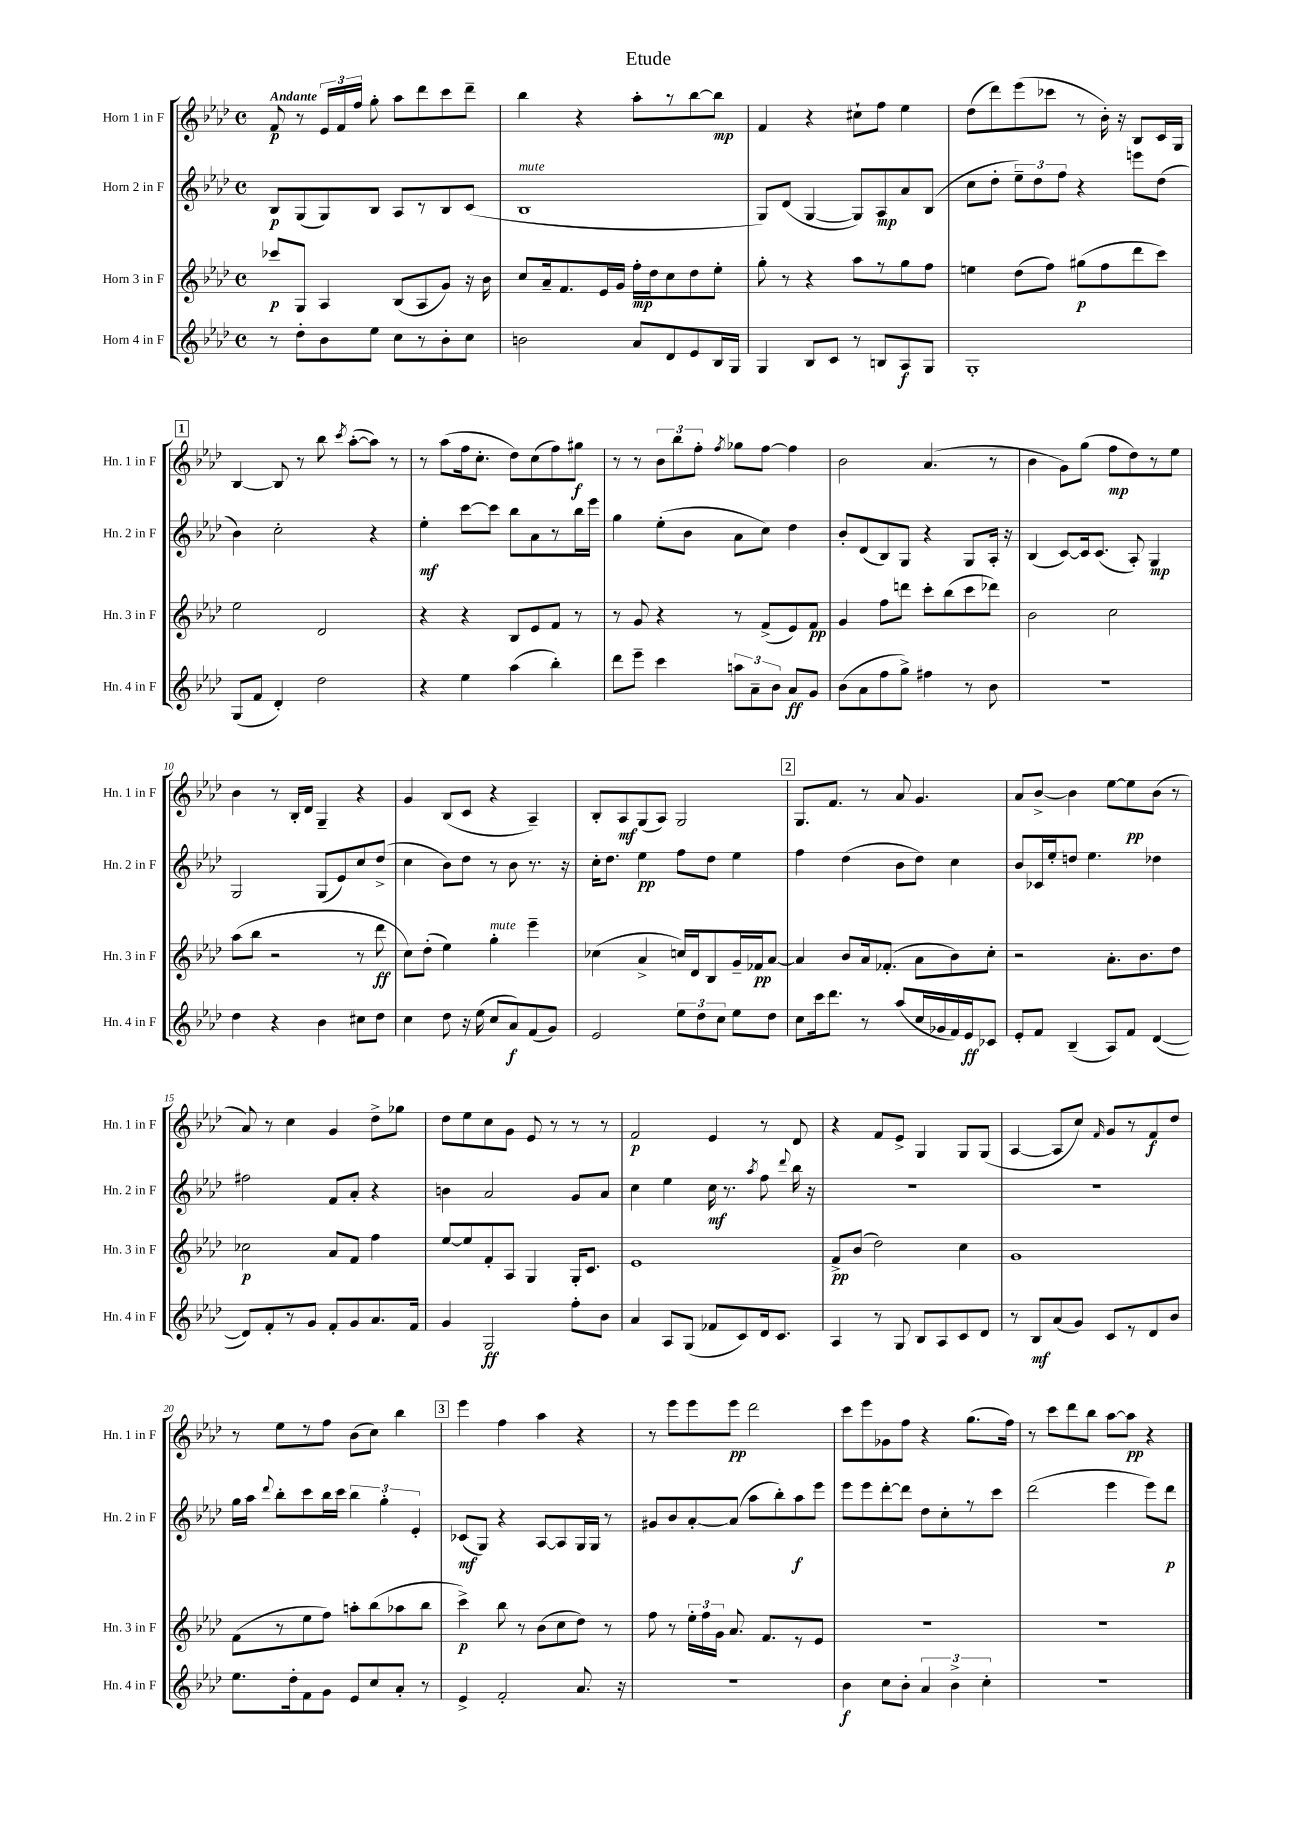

**kern	**kern	**kern	**kern
*staff4	*staff3	*staff2	*staff1
*clefG2	*clefG2	*clefG2	*clefG2
*k[b-e-a-d-]	*k[b-e-a-d-]	*k[b-e-a-d-]	*k[b-e-a-d-]
*M4/4	*M4/4	*M4/4	*M4/4
*met(c)	*met(c)	*met(c)	*met(c)
8r	8ccc-/L	8B-/L	8f/
8dd-'\L	8G/J	(8G/	8r
8b-\	4A-/	8G/)	24e-/LL
.	.	.	24f/
.	.	.	24ff/JJ
8ee-\J	.	8B-/J	8gg'\
8cc\L	(8B-/L	8A-/L	8aa-\L
8r	8A-/	8r	8ddd-\
8b-'\	8g/J)	8B-/	8ccc\
8cc\J	16r	(8c/J	8ddd-~\J
.	16b-\	.	.
=	=	=	=
2b\	8cc/L	1B-	4bb-\
.	16a-~/k	.	.
.	8.f/	.	.
.	.	.	4r
.	16e-/L	.	.
.	16g/JJ	.	.
8a-/L	16ff'\LL	.	8aa-'\L
.	16dd-\J	.	.
8d-/	8cc\	.	8r
8e-/	8dd-\	.	[8bb-\
16B-/L	8ee-'\J	.	8bb-\]J
16G/JJ	.	.	.
=	=	=	=
4G/	8gg'\	8G/L)	4f/
.	8r	(8d-/J	.
8B-/L	4r	[4G/	4r
8c/J	.	.	.
8r	8aa-\L	8G/]L)	8cc#`\L
8B/L	8r	8A-/	8ff\J
8A-/	8gg\	8a-/	4ee-\
8G/J	8ff\J	(8B-/J	.
=	=	=	=
1G'	4ee\	8cc\L	(8dd-\L
.	.	8dd-'\J	8ddd-\)
.	(8dd-\L	12ee-~\L)	(8eee-\
.	.	12dd-\	.
.	8ff\J)	.	8ccc-\J
.	.	12ff\J	.
.	(8gg#\L	4r	8r
.	8ff\	.	16b-'\)
.	.	.	16r
.	8ddd-\	8eee\L	8B-/L
.	8ccc\J)	(8dd-\J	16c/L
.	.	.	16G/JJ
=	=	=	=
(8G/L	2ee-\	4b-\)	[4B-/
8f/J	.	.	.
4d-'/)	.	2cc'\	8B-/]
.	.	.	8r
2dd-\	2d-/	.	8bb-\
.	.	.	8qccc/
.	.	.	([8aa-'\L
.	.	4r	8aa-\]J)
.	.	.	8r
=	=	=	=
4r	4r	4ee-'\	8r
.	.	.	(8aa-\L
4ee-\	4r	[8ccc\L	16ff\k
.	.	.	8.cc'\J
.	.	8ccc\]J	.
(4aa-\	8B-/L	8bb-\L	8dd-\L)
.	8e-/	8a-\	(8cc\
4bb-'\)	8f/J	8r	8ff\)
.	8r	16bb-\L	8gg#\J
.	.	16eee-\JJ	.
=	=	=	=
8ddd-\L	8r	4gg\	8r
8eee-~\J	8g/	.	8r
4ccc\	4r	(8ee-'\L	12b-\L
.	.	.	12bb-\
.	.	8b-\J	.
.	.	.	12ff'\J
.	.	.	8qff/
12aa\L	8r	8a-\L	8gg-\L
12a-~\	.	.	.
.	(8f^/L	8cc\J)	[8ff\J
12b-\J	.	.	.
8a-/L	8e-/)	4dd-\	4ff\]
8g/J	8f/J	.	.
=	=	=	=
(8b-\L	4g/	8b-'/L	2b-\
8a-\	.	(8d-/	.
8ff\	8ff\L	8B-/)	.
8gg^\J)	8ddd\J	8G/J	.
4ff#\	8ccc'\L	4r	(4.a-/
.	(8bb-\	.	.
8r	8ccc\	8G/L	.
8b-\	8ddd-\J)	16A-'/Jk	8r
.	.	16r	.
=	=	=	=
1r	2b-\	(4B-/	4b-\
.	.	[8c/L)	8g\L)
.	.	16c/]k	(8gg\J
.	.	(8.c/J	.
.	2cc\	.	8ff\L
.	.	8A-'/)	8dd-\)
.	.	4G/	8r
.	.	.	8ee-\J
=	=	=	=
4dd-\	(8aa-\L	2G/	4b-\
.	8bb-\J	.	.
4r	2r	.	8r
.	.	.	16B-'/LL
.	.	.	16d-/JJ
4b-\	.	(8G/L	4G~/
.	.	8e-/)	.
8cc#\L	8r	8cc/	4r
8dd-\J	8ddd-\	(8dd-^/J	.
=	=	=	=
4cc\	8cc\L)	4cc\	4g/
.	(8dd-'\J	.	.
8dd-\	4ee-\)	8b-\L)	(8B-/L
16r	.	8dd-\J	8c/J
(16ee-\	.	.	.
8cc/L	4gg'\	8r	4r
8a-/)	.	8b-\	.
(8f/	4eee-~\	8.r	4A-~/)
8g/J)	.	.	.
.	.	16r	.
=	=	=	=
2e-/	(4cc-\	16cc'\LK	8B-'/L
.	.	8.dd-\J	.
.	.	.	8A-/
.	4a-^/	4ee-\	(8G/
.	.	.	8A-/J)
12ee-\L	16cc/LL)	8ff\L	2G/
.	16d-/J	.	.
12dd-\	.	.	.
.	8B-/	8dd-\J	.
12cc\J	.	.	.
8ee-\L	16g~/L	4ee-\	.
.	16f-/J	.	.
8dd-\J	[8a-/J	.	.
=	=	=	=
8cc\L	4a-/]	4ff\	8.G/L
16ccc\k	.	.	.
8.ddd-\J	.	.	8.f/J
.	8b-/L	(4dd-\	.
8r	16a-/k	.	8r
.	(8.f-'/J	.	.
(8aa-/L	.	8b-\L	8a-/
16cc/L	8a-\L	8dd-\J)	4.g/
16g-/	.	.	.
16f/)	8b-\)	4cc\	.
16e-/J	.	.	.
8c-/J	8cc'\J	.	.
=	=	=	=
8e-'/L	2r	8b-/L	8a-/L
8f/J	.	16c-/L	[8b-^/J
.	.	16ee-'/J	.
(4B-~/	.	8dd/J	4b-\]
.	.	4.ee-\	.
8A-/L)	8.a-'\L	.	[8ee-\L
8f/J	.	.	8ee-\]
.	8.b-\	.	.
([4d-/	.	4dd-\	(8b-\J
.	8dd-\J	.	8r
=	=	=	=
8d-/]L)	2cc-\	2ff#\	8a-/)
8f'/	.	.	8r
8r	.	.	4cc\
8g/J	.	.	.
8f'/L	8a-/L	8f/L	4g/
8g/	8f/J	8a-'/J	.
8.a-/	4ff\	4r	8dd-^\L
.	.	.	8gg-\J
16f/Jk	.	.	.
=	=	=	=
4g/	[8ee-/L	4b\	8dd-\L
.	8ee-/]	.	8ee-\
2G/	8f'/	2a-/	8cc\
.	8A-/J	.	8g\J
.	4G/	.	8e-/
.	.	.	8r
8ff'\L	16G'/LK	8g/L	8r
.	8.c/J	.	.
8b-\J	.	8a-/J	8r
=	=	=	=
4a-/	1e-	4cc\	2f/
8A-/L	.	4ee-\	.
(8G/J	.	.	.
8f-/L	.	16cc\	4e-/
.	.	8.r	.
8c/)	.	.	.
.	.	8qaa-/	.
16d-/k	.	8ff\	8r
8.c/J	.	.	.
.	.	8qqddd-/	.
.	.	16bb-\	8d-/
.	.	16r	.
=	=	=	=
4A-/	8f^/L	1r	4r
.	(8b-/J	.	.
8r	2dd-\)	.	8f/L
8G/	.	.	8e-^/J
8B-/L	.	.	4G/
8A-/	.	.	.
8c/	4cc\	.	8G/L
8d-/J	.	.	(8G/J
=	=	=	=
8r	1g	1r	[4A-/
8B-/L	.	.	.
(8a-/	.	.	8A-/]L
8g/J)	.	.	8cc/J)
.	.	.	16qqf/
8c/L	.	.	8g/L
8r	.	.	8r
8d-/	.	.	8f/
8b-/J	.	.	8dd-/J
=	=	=	=
8.ee-\L	(8f\L	16gg\LL	8r
.	.	16aa-\JJ	.
.	.	8qqddd-/	.
.	8r	8bb-'\L	8ee-\L
16dd-'\k	.	.	.
8f\	8ee-\	8ccc\	8r
8g\J	8ff\J)	16bb-\L	8ff\J
.	.	16ccc\JJ	.
8e-/L	8aa'\L	6bb-\	(8b-\L
8cc/	(8bb-\	.	8cc\J)
.	.	6gg'\	.
8a-'/J	8aa-\	.	4bb-\
.	.	6e-'/	.
8r	8bb-\J	.	.
=	=	=	=
4e-^/	4ccc^\)	(8c-/L	4eee-\
.	.	8G/J)	.
2f'/	8bb-\	4r	4ff\
.	8r	.	.
.	(8b-\L	[8A-/L	4aa-\
.	8cc\	8A-/]	.
8.a-/	8dd-\J)	16G/L	4r
.	.	16G/JJ	.
.	8r	8r	.
16r	.	.	.
=	=	=	=
1r	8ff\	8g#/L	8r
.	8r	8b-/	8eee-\L
.	24ee-'\LL	[8a-'/	8eee-\
.	24ff\	.	.
.	24g\JJ	.	.
.	8.a-/	(8a-/]J	8eee-\J
.	.	8aa-\L	2ddd-\
.	8.f/L	.	.
.	.	8bb-'\)	.
.	8r	8aa-\	.
.	8e-/J	8eee-\J	.
=	=	=	=
4b-\	1r	8eee-\L	8ccc\L
.	.	8eee-\	8eee-\
8cc\L	.	[8ddd-'\	8g-\
8b-'\J	.	8ddd-\]J	8ff\J
6a-/	.	8dd-\L	4r
.	.	8cc'\	.
6b-^\	.	.	.
.	.	8r	(8.gg\L
6cc'\	.	.	.
.	.	8ccc\J	.
.	.	.	16ff\Jk)
=	=	=	=
1r	1r	(2ddd-\	8r
.	.	.	8ccc\L
.	.	.	8ddd-\
.	.	.	8bb-\J
.	.	4eee-\	[8aa-\L
.	.	.	8aa-\]J
.	.	8eee-\L)	4r
.	.	8ddd-\J	.
==	==	==	==
*-	*-	*-	*-
